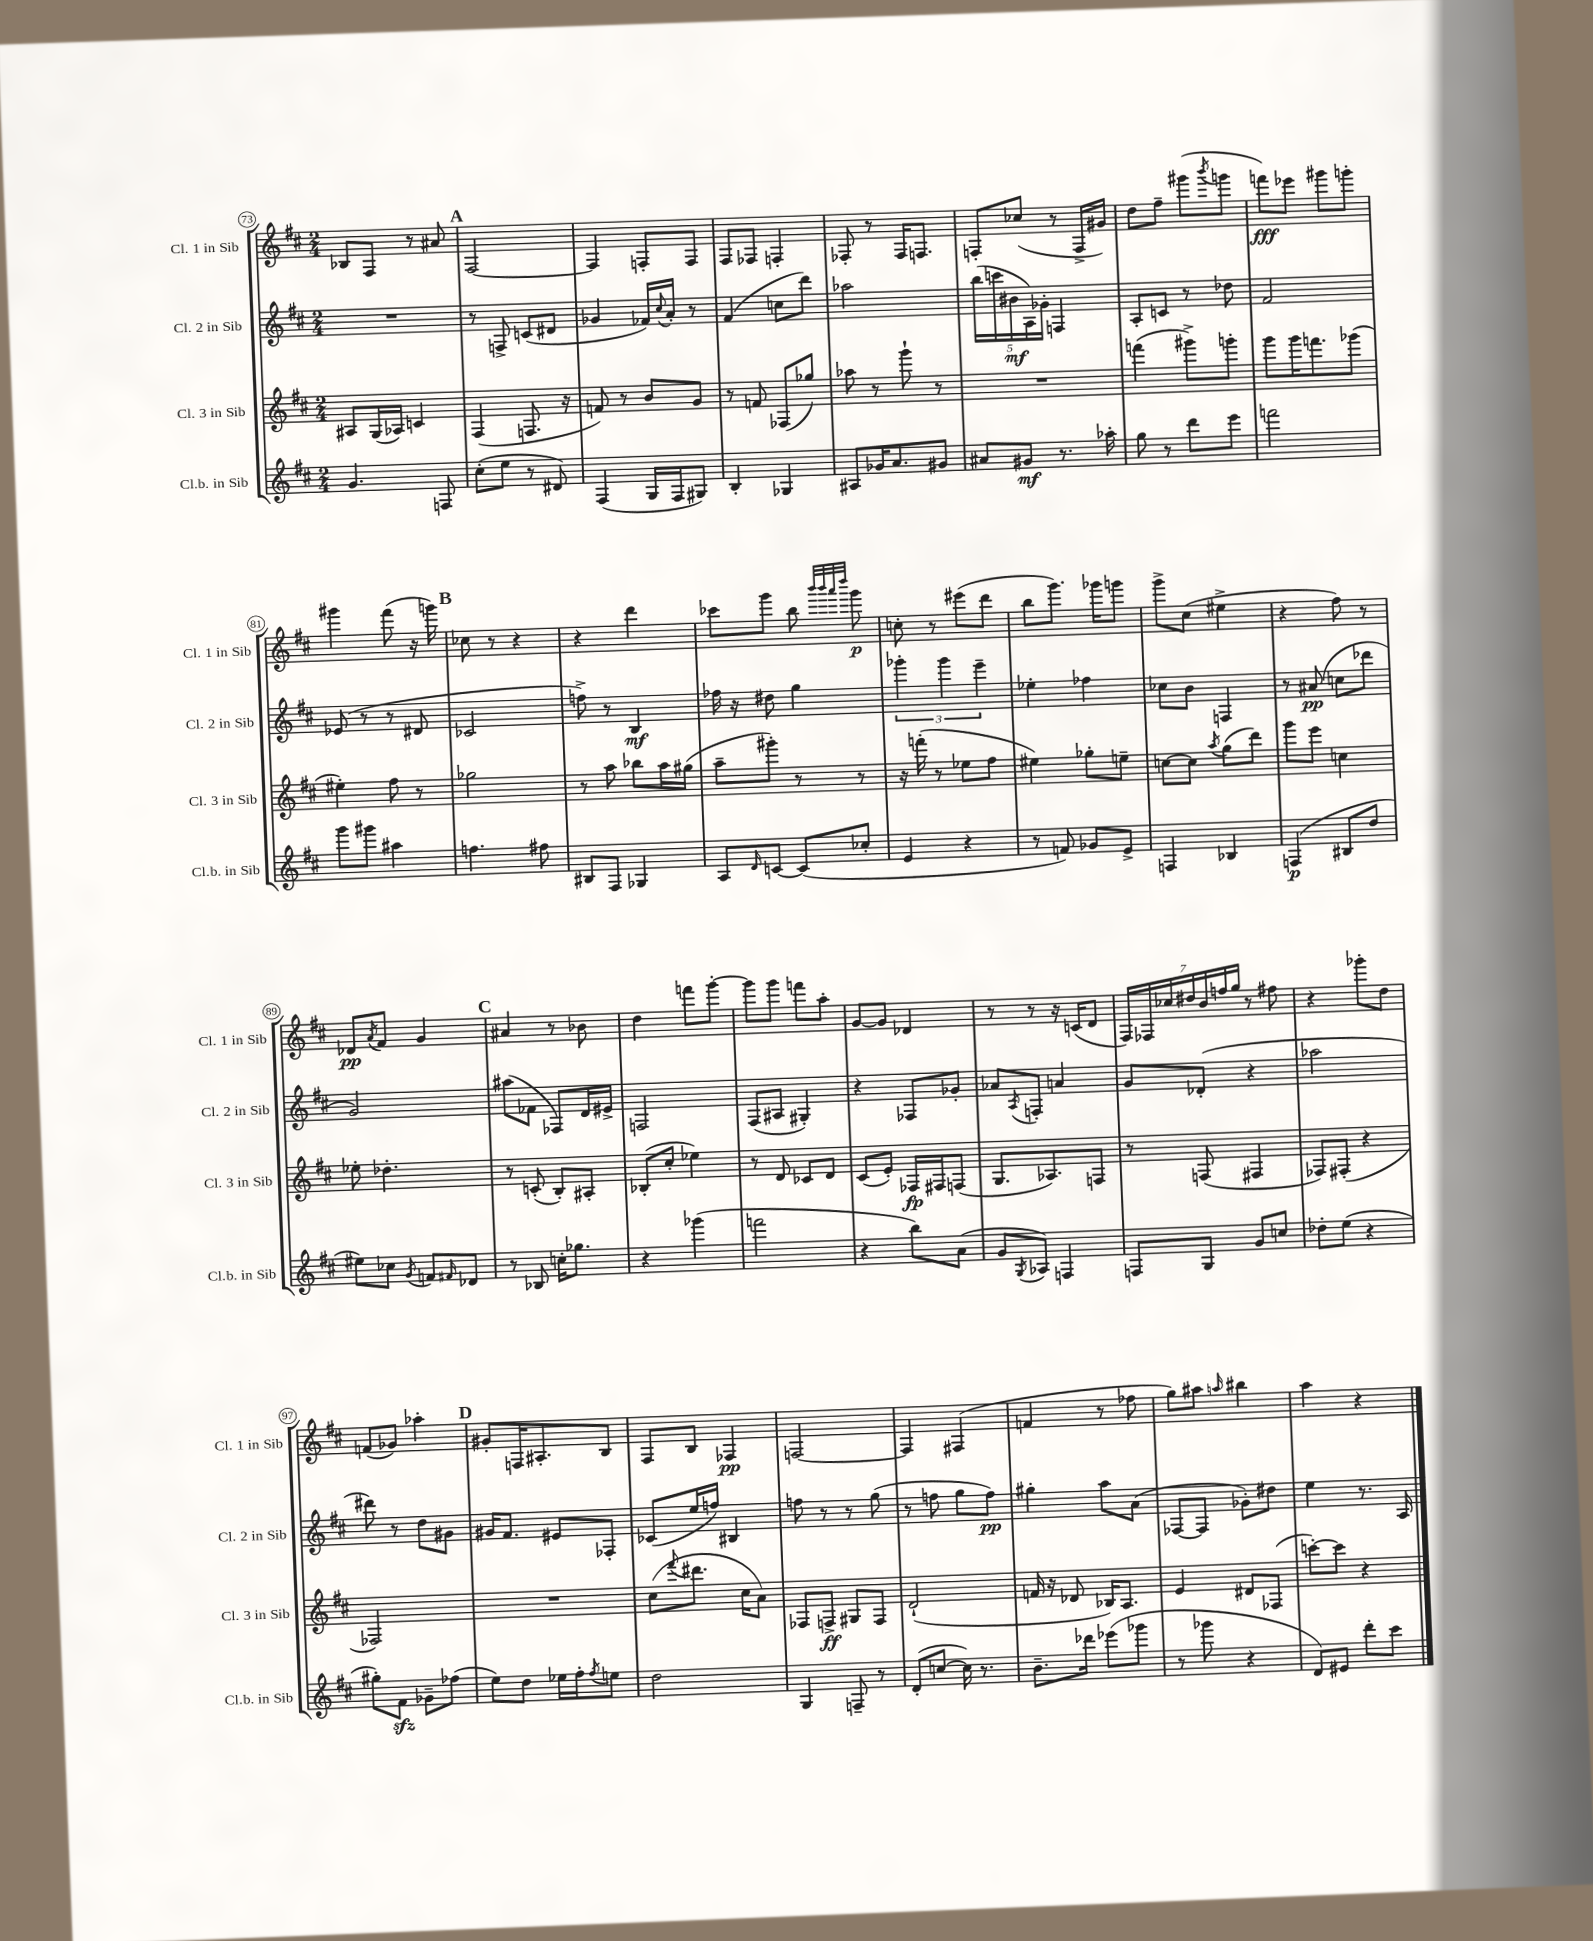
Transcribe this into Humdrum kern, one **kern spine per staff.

**kern	**dynam	**kern	**dynam	**kern	**dynam	**kern	**dynam
*part4	*part4	*part3	*part3	*part2	*part2	*part1	*part1
*staff4	*staff4	*staff3	*staff3	*staff2	*staff2	*staff1	*staff1
*I"Cl.b. in Sib	*	*I"Cl. 3 in Sib	*	*I"Cl. 2 in Sib	*	*I"Cl. 1 in Sib	*
*I'Cl.b. in Sib	*	*I'Cl. 3 in Sib	*	*I'Cl. 2 in Sib	*	*I'Cl. 1 in Sib	*
*clefG2	*	*clefG2	*	*clefG2	*	*clefG2	*
*k[f#c#]	*	*k[f#c#]	*	*k[f#c#]	*	*k[f#c#]	*
*M2/4	*	*M2/4	*	*M2/4	*	*M2/4	*
=73	=73	=73	=73	=73	=73	=73	=73
4.g/	.	8A#X/L	.	2r	.	8B-X/L	.
.	.	(16G/L	.	.	.	8F#/J	.
.	.	16A-X/JJ)	.	.	.	.	.
.	.	4cn/	.	.	.	8r	.
8Fn/	.	.	.	.	.	8a#X/	.
!!LO:REH:place=s1:t=A
=74	=74	=74	=74	=74	=74	=74	=74
(8cc#'\L	.	(4F#/	.	8r	.	[2F#/	.
8ee\J	.	.	.	8Fn^/	.	.	.
8r	.	8.Fn/	.	(8cn/L	.	.	.
8d#X/)	.	.	.	8d#X/J	.	.	.
.	.	16r	.	.	.	.	.
=75	=75	=75	=75	=75	=75	=75	=75
(4F#/	.	8fn/)	.	4g-X/	.	4F#/]	.
.	.	8r	.	.	.	.	.
16G/LL	.	8b/L	.	16f-X/LL)	.	8Fn'/L	.
.	.	.	.	8qqcc#/	.	.	.
16F#/J	.	.	.	16a'/JJ	.	.	.
8G#X/J)	.	8g/J	.	8r	.	8F/J	.
=76	=76	=76	=76	=76	=76	=76	=76
4B'/	.	8r	.	(4f#/	.	8F#/L	.
.	.	8fn/	.	.	.	8F-X/J	.
4G-X/	.	(8F-X/L	.	8ccn\L	.	4Fn'/	.
.	.	8gg-X/J)	.	8ddd\J)	.	.	.
=77	=77	=77	=77	=77	=77	=77	=77
8A#X/L	.	8aa-X\	.	2aa-X\	.	8F-X'/	.
16g-X/K	.	8r	.	.	.	8r	.
8.a/	.	.	.	.	.	.	.
.	.	8ggg`\	.	.	.	16F-/KL	.
.	.	.	.	.	.	8.Fn/J	.
8g#X/J	.	8r	.	.	.	.	.
=78	=78	=78	=78	=78	=78	=78	=78
8a#X/L	.	2r	.	(20bb\LL	.	8Fn'/L	.
.	.	.	.	20cccn\	.	.	.
.	.	.	.	20b#X\	mf	.	.
8g#X/J	mf	.	.	.	.	(8cc-X/J	.
.	.	.	.	20A\)	.	.	.
.	.	.	.	20g-X'\JJ	.	.	.
8.r	.	.	.	4Fn/	.	8r	.
.	.	.	.	.	.	16F^/LL	.
16aa-X'\	.	.	.	.	.	16g#X/JJ)	.
=79	=79	=79	=79	=79	=79	=79	=79
8gg\	.	(4fffn\	.	8A'/L	.	8dd\L	.
8r	.	.	.	8cn/J	.	8ff#~\J	.
8ddd\L	.	8ggg#X^\L)	.	8r	.	(8ggg#X\L	.
.	.	.	.	.	.	8qbbb/	.
8eee\J	.	8gggn'\J	.	8dd-X\	.	8gggn\J	.
=80	=80	=80	=80	=80	=80	=80	=80
2fffn\	.	8ggg\L	.	2f#/	.	8fffn\L)	fff
.	.	16ggg\K	.	.	.	8eee-X\J	.
.	.	8.fffn\	.	.	.	.	.
.	.	.	.	.	.	8ggg#X\L	.
.	.	(8ggg-X\J	.	.	.	8gggn'\J	.
!!LO:LB:g=z
=81	=81	=81	=81	=81	=81	=81	=81
8ggg\L	.	4ee#X'\)	.	(8e-X/	.	4ggg#X\	.
8ggg#X\J	.	.	.	8r	.	.	.
4aa#X\	.	8ff#\	.	8r	.	(8fff#\	.
.	.	8r	.	8d#X/	.	16r	.
.	.	.	.	.	.	16gggn\)	.
!!LO:REH:place=s1:t=B
=82	=82	=82	=82	=82	=82	=82	=82
4.ffn\	.	2gg-X\	.	2c-X/	.	8cc-X\	.
.	.	.	.	.	.	8r	.
.	.	.	.	.	.	4r	.
8ff#X\	.	.	.	.	.	.	.
=83	=83	=83	=83	=83	=83	=83	=83
8B#X/L	.	8r	.	8ffn^\)	.	4r	.
8F#/J	.	8aa\	.	8r	.	.	.
4G-X/	.	8bb-X\L	.	4B/	mf	4ddd\	.
.	.	16aa\L	.	.	.	.	.
.	.	(16gg#X\JJ	.	.	.	.	.
=84	=84	=84	=84	=84	=84	=84	=84
8A/L	.	8aa~\L	.	16ff-X\	.	8ccc-X\L	.
.	.	.	.	16r	.	.	.
16qqd/	.	.	.	.	.	.	.
[8cn/J	.	8ggg#X'\J)	.	8dd#X\	.	8ggg\J	.
(8c/L]	.	8r	.	4gg\	.	8bb\	.
.	.	.	.	.	.	32qqbbb/LLL	.
.	.	.	.	.	.	32qqbbb/	.
.	.	.	.	.	.	32qqaaa/	.
.	.	.	.	.	.	32qqdddd/JJJ	.
8cc-X'/J	.	8r	.	.	.	8ggg\	p
=85	=85	=85	=85	=85	=85	=85	=85
4e/	.	16r	.	6ggg-X'\	.	8ccn'\	.
.	.	(16fffn'\	.	.	.	.	.
.	.	8r	.	.	.	8r	.
.	.	.	.	6ggg-\	.	.	.
4r	.	8ee-X\L	.	.	.	(8eee#X\L	.
.	.	.	.	6eee~\	.	.	.
.	.	8ff#\J	.	.	.	8ddd\J	.
=86	=86	=86	=86	=86	=86	=86	=86
8r	.	4ee#X\)	.	4ee-X'\	.	8bb\L	.
8fn/)	.	.	.	.	.	8.ggg\J)	.
8g-X/L	.	8gg-X'\L	.	4ff-X\	.	.	.
.	.	.	.	.	.	16ggg-X\KL	.
8e^/J	.	8een~\J	.	.	.	8gggn\J	.
=87	=87	=87	=87	=87	=87	=87	=87
4Fn/	.	[8ccn\L	.	8cc-X\L	.	8ggg^\L	.
.	.	8cc\J]	.	8b\J	.	(8cc#\J	.
.	.	8qaa/	.	.	.	.	.
4B-X/	.	(8gg\L	.	4Fn/	.	4ee#X^\	.
.	.	8ddd\J)	.	.	.	.	.
=88	=88	=88	=88	=88	=88	=88	=88
(4Fn/	p	8ggg\L	.	8r	.	4r	.
.	.	8eee\J	.	(8a#X/	pp	.	.
8B#X/L	.	4ccn\	.	8ccn\L	.	8ff#\)	.
8dd/J	.	.	.	8ddd-X\J	.	8r	.
!!LO:LB:g=z
=89	=89	=89	=89	=89	=89	=89	=89
8ee#X\L)	.	8ee-X'\	.	2g/)	.	8d-X/L	pp
.	.	.	.	.	.	8qa/	.
8cc-X\J	.	4.dd-X'\	.	.	.	8f#/J	.
8qg/	.	.	.	.	.	.	.
8fn/L	.	.	.	.	.	4g/	.
16qqf#X/	.	.	.	.	.	.	.
8d-X/J	.	.	.	.	.	.	.
!!LO:REH:place=s1:t=C
=90	=90	=90	=90	=90	=90	=90	=90
8r	.	8r	.	(8aa#X\L	.	4a#X/	.
8B-X/	.	(8cn'/	.	8f-X\J	.	.	.
16ccn'\KL	.	8B'/L)	.	8F-X/L)	.	8r	.
8.gg-X\J	.	.	.	.	.	.	.
.	.	8A#X'/J	.	16d/L	.	8b-X\	.
.	.	.	.	16e#X^/JJ	.	.	.
=91	=91	=91	=91	=91	=91	=91	=91
4r	.	(8B-X'/L	.	2Fn/	.	4dd\	.
.	.	8cc#'/J	.	.	.	.	.
(4ggg-X\	.	4ee-X\)	.	.	.	8fffn\L	.
.	.	.	.	.	.	[8ggg'\J	.
=92	=92	=92	=92	=92	=92	=92	=92
2fffn\	.	8r	.	(8F#/L	.	8ggg\L]	.
.	.	8d/	.	8A#X/J	.	8ggg\J	.
.	.	8c-X/L	.	4G#X'/)	.	8fffn\L	.
.	.	8d/J	.	.	.	8aa'\J	.
=93	=93	=93	=93	=93	=93	=93	=93
4r	.	(8c#/L	.	4r	.	[8g/L	.
.	.	8e'/J)	.	.	.	8g/J]	.
8bb\L)	.	16F-X/LL	fp	8F-X/L	.	4d-X/	.
.	.	16F#X/J	.	.	.	.	.
(8a\J	.	(8Fn/J	.	8g-X'/J	.	.	.
=94	=94	=94	=94	=94	=94	=94	=94
8g/L	.	8.G/L	.	8a-X/L	.	8r	.
8qG/	.	.	.	8qA/	.	.	.
8A-X/J)	.	.	.	8Fn'/J	.	8r	.
.	.	8.A-X/)	.	.	.	.	.
4Fn/	.	.	.	4an/	.	16r	.
.	.	.	.	.	.	(16cn/KL	.
.	.	8Fn/J	.	.	.	8d/J	.
=95	=95	=95	=95	=95	=95	=95	=95
8Fn/L	.	8r	.	8g/L	.	28F#/LL)	.
.	.	.	.	.	.	28F-X/	.
.	.	.	.	.	.	28cc-X/	.
.	.	.	.	.	.	28dd#X/	.
8G/J	.	(8Fn/	.	(8d-X'/J	.	.	.
.	.	.	.	.	.	28b/	.
.	.	.	.	.	.	28ffn/	.
.	.	.	.	.	.	28gg/JJ	.
8g/L	.	4F#X/	.	4r	.	8r	.
8ccn/J	.	.	.	.	.	8ff#X\	.
=96	=96	=96	=96	=96	=96	=96	=96
8dd-X'\L	.	8F-X/L)	.	2aa-X\	.	4r	.
(8ee\J	.	(8F#X'/J	.	.	.	.	.
4r	.	4r	.	.	.	8ggg-X'\L	.
.	.	.	.	.	.	8dd\J	.
!!LO:LB:g=z
=97	=97	=97	=97	=97	=97	=97	=97
8gg#X'\L)	.	2F-X/)	.	8ddd#X\)	.	(8fn/L	.
8f#zz\J	.	.	.	8r	.	8g-X/J)	.
8g-X~\L	.	.	.	8dd\L	.	4aa-X'\	.
(8ff-X\J	.	.	.	8g#X\J	.	.	.
!!LO:REH:place=s1:t=D
=98	=98	=98	=98	=98	=98	=98	=98
8ee\L)	.	2r	.	16g#X/KL	.	8g#X'/L	.
.	.	.	.	8.f#/J	.	.	.
8dd\J	.	.	.	.	.	16Fn/K	.
.	.	.	.	.	.	8.A#X'/	.
16ee-X\LL	.	.	.	8e#X/L	.	.	.
16ff#'\J	.	.	.	.	.	.	.
8qff#/	.	.	.	.	.	.	.
8een\J	.	.	.	8F-X'/J	.	8B/J	.
=99	=99	=99	=99	=99	=99	=99	=99
2dd\	.	(8cc#\L	.	(8c-X/L	.	8F#/L	.
.	.	8qqfff#/	.	.	.	.	.
.	.	8.ddd#X\J	.	16ee/L	.	8B/J	.
.	.	.	.	16ffn/JJ)	.	.	.
.	.	.	.	4B#X/	.	4F-X/	pp
.	.	16cc#\KL	.	.	.	.	.
.	.	8a\J)	.	.	.	.	.
=100	=100	=100	=100	=100	=100	=100	=100
4G/	.	8F-X/L	.	8ffn\	.	[2Fn/	.
.	.	8Fn^/J	ff	8r	.	.	.
8Fn~/	.	8G#X/L	.	8r	.	.	.
8r	.	8F/J	.	(8gg\	.	.	.
=101	=101	=101	=101	=101	=101	=101	=101
(8d'/L	.	(2d`/	.	8r	.	4F/]	.
[8ccn/J	.	.	.	8ffn\	.	.	.
16cc\])	.	.	.	8gg\L	.	(4F#X/	.
8.r	.	.	.	.	.	.	.
.	.	.	.	8ff\J)	pp	.	.
=102	=102	=102	=102	=102	=102	=102	=102
8.b~\L	.	16fn/	.	4gg#X'\	.	4fn/	.
.	.	16r	.	.	.	.	.
.	.	8d-X/	.	.	.	.	.
16ddd-X\Jk	.	.	.	.	.	.	.
(8eee-X\L	.	16B-X/KL)	.	8aa\L	.	8r	.
.	.	8.A/J	.	.	.	.	.
8ggg-X\J	.	.	.	(8a\J	.	8ff-X\	.
=103	=103	=103	=103	=103	=103	=103	=103
8r	.	4e/	.	[8F-X/L	.	8gg\L)	.
8ggg-X\	.	.	.	8F-/J]	.	8aa#X\J	.
.	.	.	.	.	.	16qqaan/	.
4r	.	8d#X/L	.	8g-X'\L)	.	4bb#X\	.
.	.	(8F-X/J	.	8dd#X\J	.	.	.
=104	=104	=104	=104	=104	=104	=104	=104
8d/L)	.	[8cccn'\L)	.	4ee\	.	4aa\	.
8e#X/J	.	8ccc\J]	.	.	.	.	.
8ddd'\L	.	4r	.	8.r	.	4r	.
8ccc#\J	.	.	.	.	.	.	.
.	.	.	.	16A/	.	.	.
==	==	==	==	==	==	==	==
*-	*-	*-	*-	*-	*-	*-	*-
